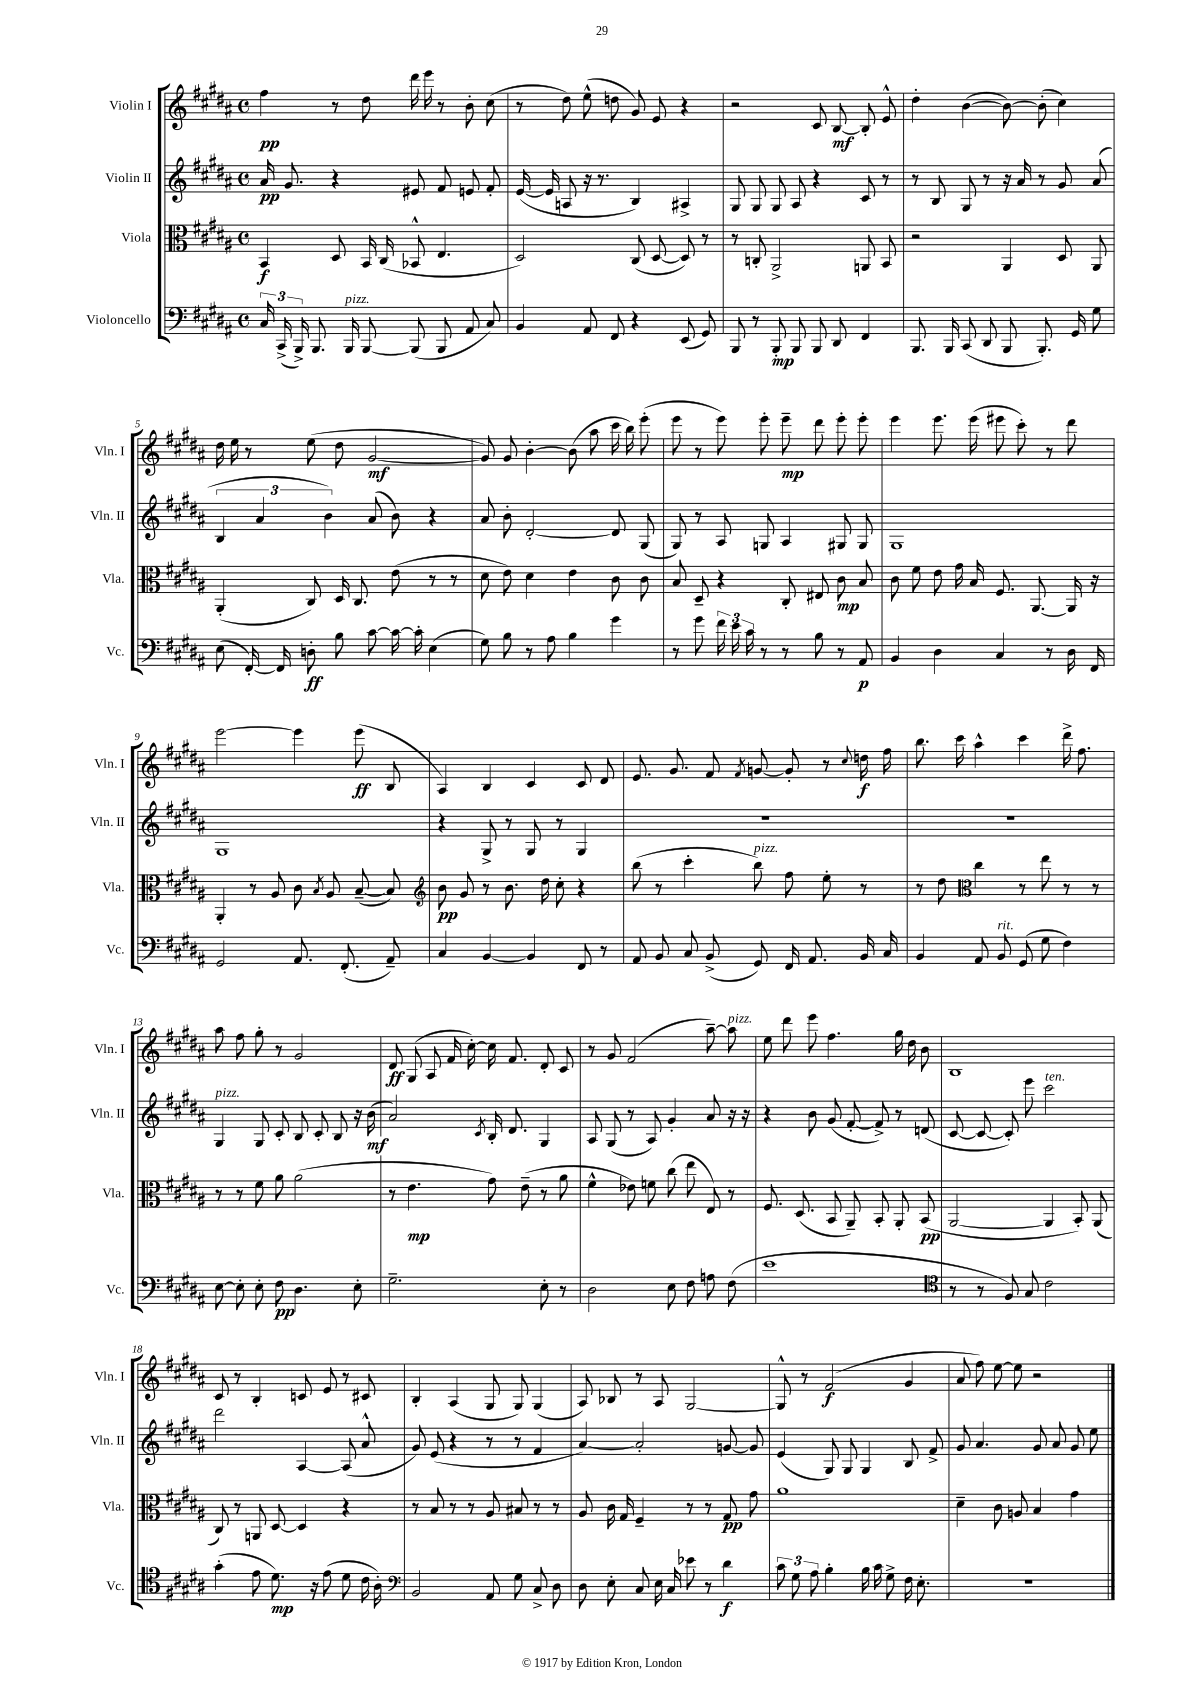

**kern	**kern	**kern	**kern
*staff4	*staff3	*staff2	*staff1
*clefF4	*clefC3	*clefG2	*clefG2
*k[f#c#g#d#a#]	*k[f#c#g#d#a#]	*k[f#c#g#d#a#]	*k[f#c#g#d#a#]
*M4/4	*M4/4	*M4/4	*M4/4
*met(c)	*met(c)	*met(c)	*met(c)
24C#	4BB	16a#	4ff#
(24CC#^	.	.	.
.	.	8.g#	.
24BBB^)	.	.	.
8.BBB	.	.	.
.	8D#	4r	8r
16BBB	.	.	.
[8BBB	16BB	.	8dd#
.	(16C#	.	.
(8BBB]	8BB-^^	8e#	16ddd#
.	.	.	16eee
8BBB	4.E	8f#	8r
8AA#	.	8e	8b'
8C#)	.	8f#'	(8cc#
=	=	=	=
4BB	2D#)	([16e	8r
.	.	16e]	.
.	.	8A	8dd#)
8AA#	.	16r	(8ee^^
.	.	8.r	.
8FF#	.	.	8dd
4r	(8C#	4B)	8g#)
.	[8D#	.	8e
(8EE	8D#])	4A#^	4r
8GG#)	8r	.	.
=	=	=	=
8BBB	8r	8G#	2r
8r	8C'	8G#	.
8BBB'	2AA#^	8G#	.
8BBB	.	8A#	.
8BBB	.	4r	8c#
8DD#	.	.	[8B
4FF#	8AA	8c#	8B']
.	8BB	8r	8e^^
=	=	=	=
8.BBB	2r	8r	4dd#'
.	.	8B	.
16BBB	.	.	.
(8CC#	.	8G#	([4b
8DD#	.	8r	.
8BBB	4AA#	16r	8b_)
.	.	16a#	.
8.BBB')	.	8r	(8b']
.	8D#	8g#	4cc#)
16GG#	.	.	.
8G#	8AA#	(8a#	.
=	=	=	=
(8E	(4AA#'	6B	16dd#
.	.	.	16ee
[16FF#')	.	.	8r
.	.	6a#	.
16FF#]	.	.	.
8D'	8C#)	.	(8ee
.	.	6b)	.
8B	16D#	.	8dd#
.	8.C#	.	.
[8c#	.	(8a#	[2g#
16c#_	(8e	8b)	.
16c#']	.	.	.
(4E	8r	4r	.
.	8r	.	.
=	=	=	=
8G#)	8d#	8a#	8g#])
8B	8e)	8b'	8g#
8r	4d#	[2d#'	[4b'
8A#	.	.	.
4B	4e	.	(8b]
.	.	.	8aa#
4g#	8c#	8d#]	16ccc#
.	.	.	16bb)
.	8c#	(8G#	(8eee'
=	=	=	=
8r	8B	8G#)	8eee
8g#	8D#~	8r	8r
24f#	4r	8A#	8eee)
24e	.	.	.
24c#	.	.	.
8r	.	8G	8eee'
8r	8C#'	4A#	8eee~
8B	8E#	.	8ddd#
8r	8c#	8G#	8eee'
8AA#	8B	8G#	8eee'
=	=	=	=
4BB	8c#	1G#	4eee
.	8f#	.	.
4D#	8e	.	8.eee
.	16g#	.	.
.	16B	.	(16eee
4C#	8.F#	.	8eee#
.	.	.	8ccc#')
.	[8.AA#	.	.
8r	.	.	8r
16D#	16AA#]	.	8ddd#
16FF#	16r	.	.
=	=	=	=
2GG#	4AA#'	1G#	[2eee
.	8r	.	.
.	8A#	.	.
8.AA#	8c#	.	4eee]
.	8qB	.	.
.	8A#	.	.
(8.FF#'	.	.	.
.	([8B~	.	(8eee
8AA#~)	8B])	.	8B
=	=	=	=
*	*clefG2	*	*
4C#	8b	4r	4A#)
.	8g#	.	.
[4BB	8r	8G#^	4B
.	8.b	8r	.
4BB]	.	8G#	4c#
.	16dd#	.	.
.	8cc#'	8r	.
8FF#	4r	4G#	8c#
8r	.	.	8d#
=	=	=	=
8AA#	(8bb	1r	8.e
8BB	8r	.	.
.	.	.	8.g#
8C#	4ccc#'	.	.
(8BB^	.	.	8f#
.	.	.	8qf#
8GG#)	8bb)	.	[8g
16FF#	8ff#	.	8g']
8.AA#	.	.	.
.	8ee'	.	8r
.	.	.	8qqcc#
16BB	8r	.	16dd
16C#	.	.	16ff#
=	=	=	=
4BB	8r	1r	8.bb
.	8dd#	.	.
.	.	.	16ccc#
*	*clefC3	*	*
8AA#	4cc#	.	4aa#^^
8BB	.	.	.
(8GG#	8r	.	4ccc#
8G#	8ee	.	.
4F#)	8r	.	16ddd#^
.	.	.	8.ff#
.	8r	.	.
=	=	=	=
[8E	8r	4G#	8aa#
8E']	8r	.	8ff#
8E'	8f#	8G#	8gg#'
8F#	8a#	8c#'	8r
4.D#	(2a#	8B	2g#
.	.	8c#'	.
.	.	8B	.
8E'	.	16r	.
.	.	(16b	.
=	=	=	=
2.G#~	8r	2a#)	8d#
.	4.e	.	(8G#
.	.	.	8A#
.	.	.	16f#
.	.	.	[16cc#')
.	.	8qc#	.
.	8g#)	16B'	16cc#]
.	.	8.d#	8.f#
.	(8e~	.	.
8E'	8r	4G#	8d#'
8r	8a#	.	8c#
=	=	=	=
2D#	4f#^^	8A#	8r
.	.	(8G#	8g#
.	8e-)	8r	(2f#
.	8f	8A#)	.
8E	(8cc#	4g#'	.
8F#	8ee	.	.
8A	8E)	8a#	[8aa#~)
(8F#	8r	16r	8aa#]
.	.	16r	.
=	=	=	=
1e	8.F#	4r	8ee
.	.	.	8ddd#
.	(8.D#	.	.
.	.	8b	8eee
.	8BB	(8g#	4.ff#
.	8AA#~)	[8f#'	.
.	8BB'	8f#^])	.
.	8AA#'	8r	16gg#
.	.	.	16dd#
.	(8BB	(8d	8b
=	=	=	=
*clefC4	*	*	*
8r	[2AA#	[8c#	1B
8r	.	8c#_	.
8F#)	.	8c#'])	.
8G#	.	8eee	.
2c#	4AA#]	2ccc#	.
.	8BB')	.	.
.	(8AA#	.	.
=	=	=	=
(4g#'	8C#)	2ddd#	8c#
.	8r	.	8r
8e	8AA	.	4B'
8.d#)	[8D#	.	.
.	4D#]	[4A#	8c
16r	.	.	.
(8e	.	.	8e
8d#	4r	(8A#]	8r
16c#	.	8a#^^	8c#
16A#')	.	.	.
=	=	=	=
*clefF4	*	*	*
2BB	8r	8g#)	4B'
.	8B	(8e	.
.	8r	4r	(4A#
.	8r	.	.
8AA#	8A#	8r	8G#
8G#	8B#	8r	8G#)
8C#^	8r	4f#	(4G#
8D#	8r	.	.
=	=	=	=
8D#	8A#	[4a#)	8A#)
8E'	16c#	.	8B-
.	16G#	.	.
8C#	4F#~	2a#']	8r
16E	.	.	8A#
16C#	.	.	.
8e-	8r	.	[2G#
8r	8r	.	.
4d#	8G#	[8g	.
.	8g#	8g]	.
=	=	=	=
12c#	1a#	(4e	8G#^^]
12G#	.	.	.
.	.	.	8r
12A#	.	.	.
4B'	.	8G#)	(2f#
.	.	8G#	.
16B	.	4G#	.
16c#	.	.	.
8G#^	.	.	.
16F#	.	8B	4g#
8.E'	.	.	.
.	.	8f#^	.
=	=	=	=
1r	4d#~	8g#	8a#
.	.	4.a#	8ff#)
.	8c#	.	[8ee
.	8A	.	8ee]
.	4B	8g#	2r
.	.	8a#	.
.	4g#	8g#	.
.	.	8ee	.
==	==	==	==
*-	*-	*-	*-
